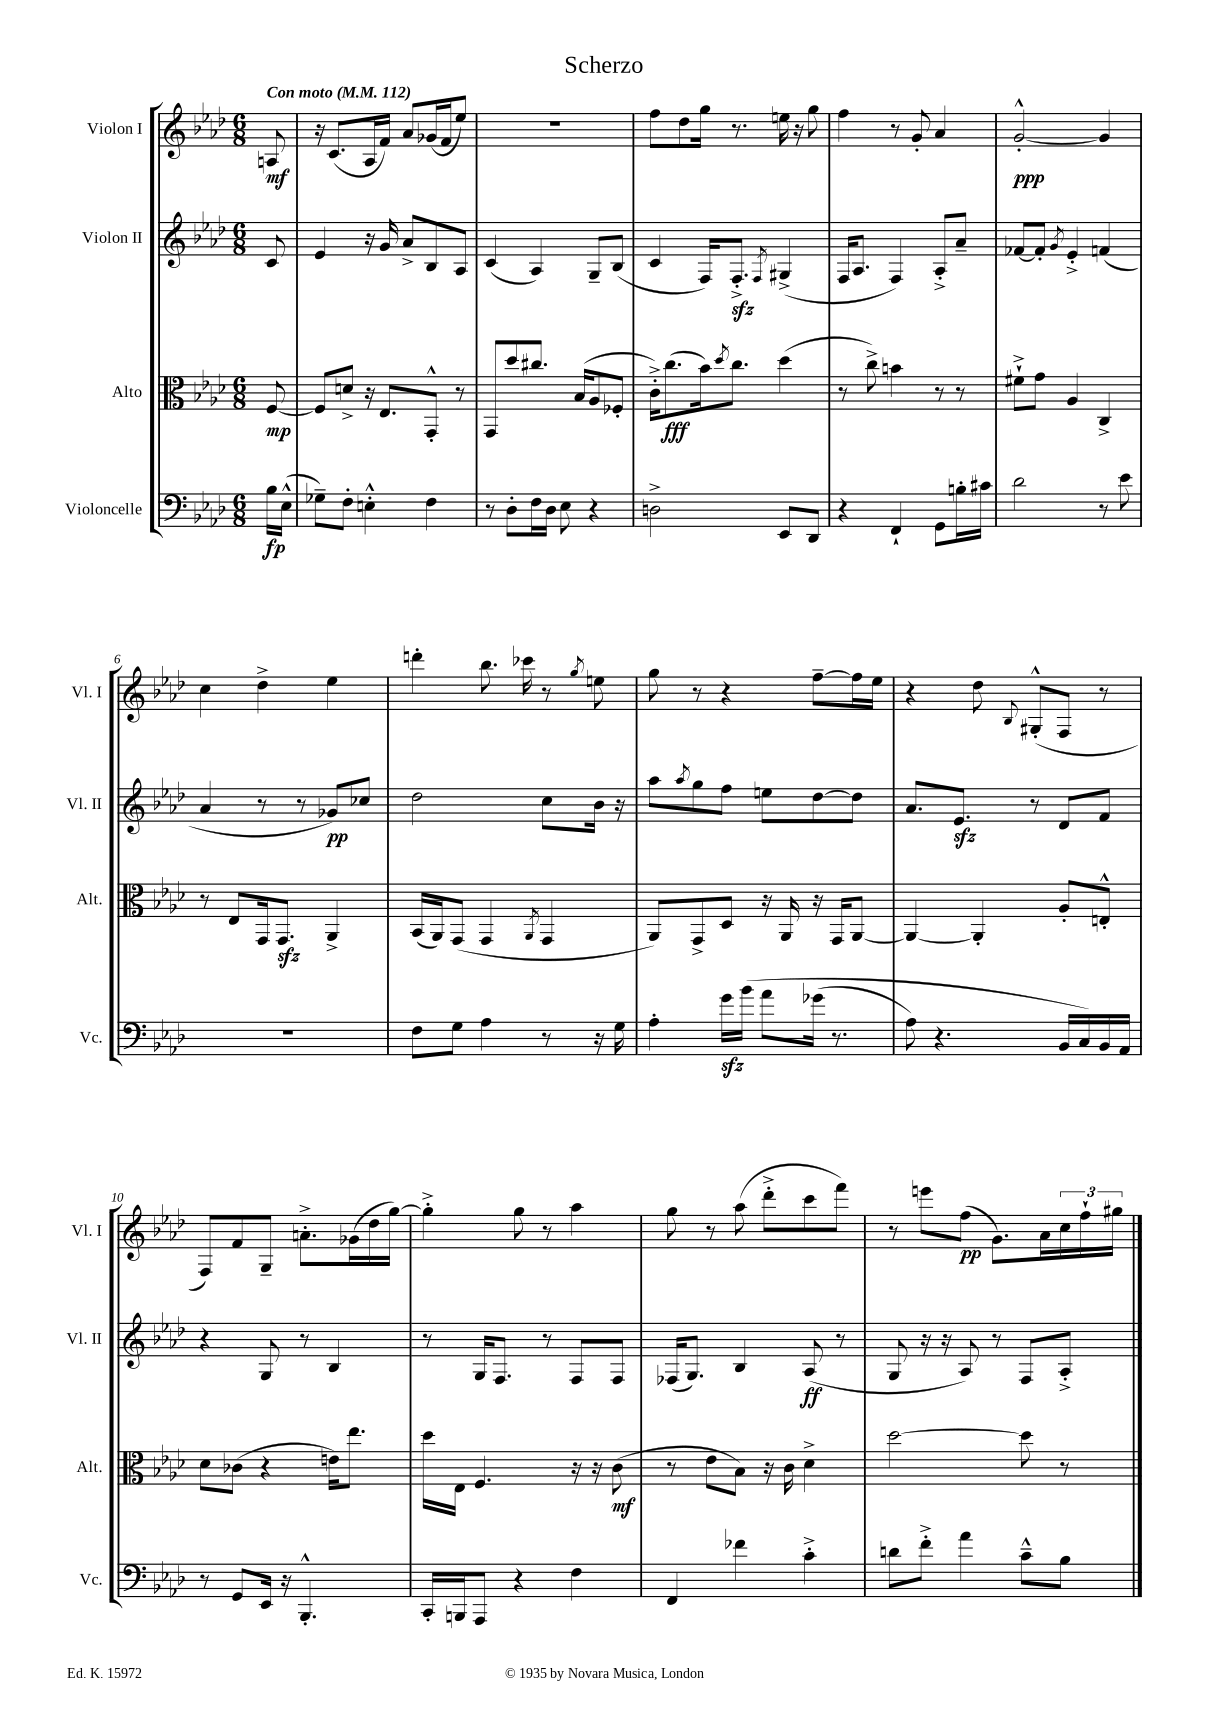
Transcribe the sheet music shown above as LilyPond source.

\header { title = "Scherzo" }
<<
\new StaffGroup <<
\new Staff = "s0" \with { instrumentName = "Violon I" shortInstrumentName = "Vl. I" } {
    \clef treble \key aes \major \numericTimeSignature \time 6/8 \partial 8 \tempo "Con moto" 4 = 112
    a8\mf |
    r16 c'8.( aes16 f'16) aes'8 ges'16( f'16 ees''8) |
    R2. |
    f''8 des''8 g''16 r8. e''16 r16 g''8 |
    f''4 r8 g'8-. aes'4 |
    g'2~-.-^\ppp g'4 |
    c''4 des''4-> ees''4 |
    d'''4-. bes''8. ces'''16 r8 \acciaccatura { g''8 } e''8 |
    g''8 r8 r4 f''8~-- f''16 ees''16 |
    r4 des''8 \appoggiatura { bes8 } gis8-.-^( f8 r8 |
    f8) f'8 g8-- a'8.-.-> ges'16( des''16 g''16~) |
    g''4-.-> g''8 r8 aes''4 |
    g''8 r8 aes''8( des'''8-.-> c'''8 f'''8) |
    r8 e'''8 f''8\pp( g'8.) aes'16 \tuplet 3/2 { c''16 f''16-! gis''16 } \bar "|." |
}
\new Staff = "s1" \with { instrumentName = "Violon II" shortInstrumentName = "Vl. II" } {
    \clef treble \key aes \major \numericTimeSignature \time 6/8 \partial 8
    c'8 |
    ees'4 r16 g'16 aes'8-> bes8 aes8 |
    c'4( aes4) g8-- bes8( |
    c'4 f16) f8.-.->\sfz \acciaccatura { f8 } gis4->( |
    f16 aes8. f4) aes8-.-> aes'8-- |
    fes'8~ fes'8-. \acciaccatura { g'8 } ees'4-.-> f'4( |
    aes'4 r8 r8 ges'8\pp) ces''8 |
    des''2 c''8 bes'16 r16 |
    aes''8 \acciaccatura { aes''8 } g''8 f''8 e''8 des''8~ des''8 |
    aes'8. ees'8.\sfz r8 des'8 f'8 |
    r4 g8 r8 bes4 |
    r8 g16 f8. r8 f8 f8 |
    fes16( g8.) bes4 aes8\ff( r8 |
    g8 r16 r16 aes8) r8 f8 aes8-.-> \bar "|." |
}
\new Staff = "s2" \with { instrumentName = "Alto" shortInstrumentName = "Alt." } {
    \clef alto \key aes \major \numericTimeSignature \time 6/8 \partial 8
    f8~\mp |
    f8 d'8-> r16 ees8. g,8-.-^ r8 |
    g,8 des''8 cis''8. bes16( aes8 fes8-. |
    c'16-.->) c''8.\fff( bes'16) \acciaccatura { des''8 } c''8. des''4( |
    r8 c''8->) b'4 r8 r8 |
    fis'8-!-> g'8 aes4 c4-> |
    r8 ees8 g,16 g,8.\sfz aes,4-> |
    bes,16( aes,16) g,8( g,4 \acciaccatura { aes,8 } g,4 |
    aes,8) g,8-> des8 r16 aes,16 r16 g,16 aes,8~ |
    aes,4~ aes,4-. aes8-. e8-.-^ |
    des'8 ces'8( r4 e'16) ees''8. |
    des''16 ees16 f4. r16 r16 c'8\mf( |
    r8 ees'8 bes8) r16 c'16 des'4-> |
    des''2~ des''8 r8 \bar "|." |
}
\new Staff = "s3" \with { instrumentName = "Violoncelle" shortInstrumentName = "Vc." } {
    \clef bass \key aes \major \numericTimeSignature \time 6/8 \partial 8
    bes16\fp ees16-^( |
    ges8--) f8-. e4-.-^ f4 |
    r8 des8-. f16 des16 ees8 r4 |
    d2-> ees,8 des,8 |
    r4 f,4-! g,8 b16-. cis'16 |
    des'2 r8 ees'8 |
    R2. |
    f8 g8 aes4 r8 r16 g16 |
    aes4-. g'16\sfz bes'16\( aes'8 ges'16( r8. |
    aes8) r4. bes,16 c16\) bes,16 aes,16 |
    r8 g,8 ees,16 r16 bes,,4.-.-^ |
    c,16-. b,,16 aes,,8 r4 f4 |
    f,4 fes'4 c'4-.-> |
    d'8 f'8-.-> aes'4 c'8---^ bes8 \bar "|." |
}
>>
>>
